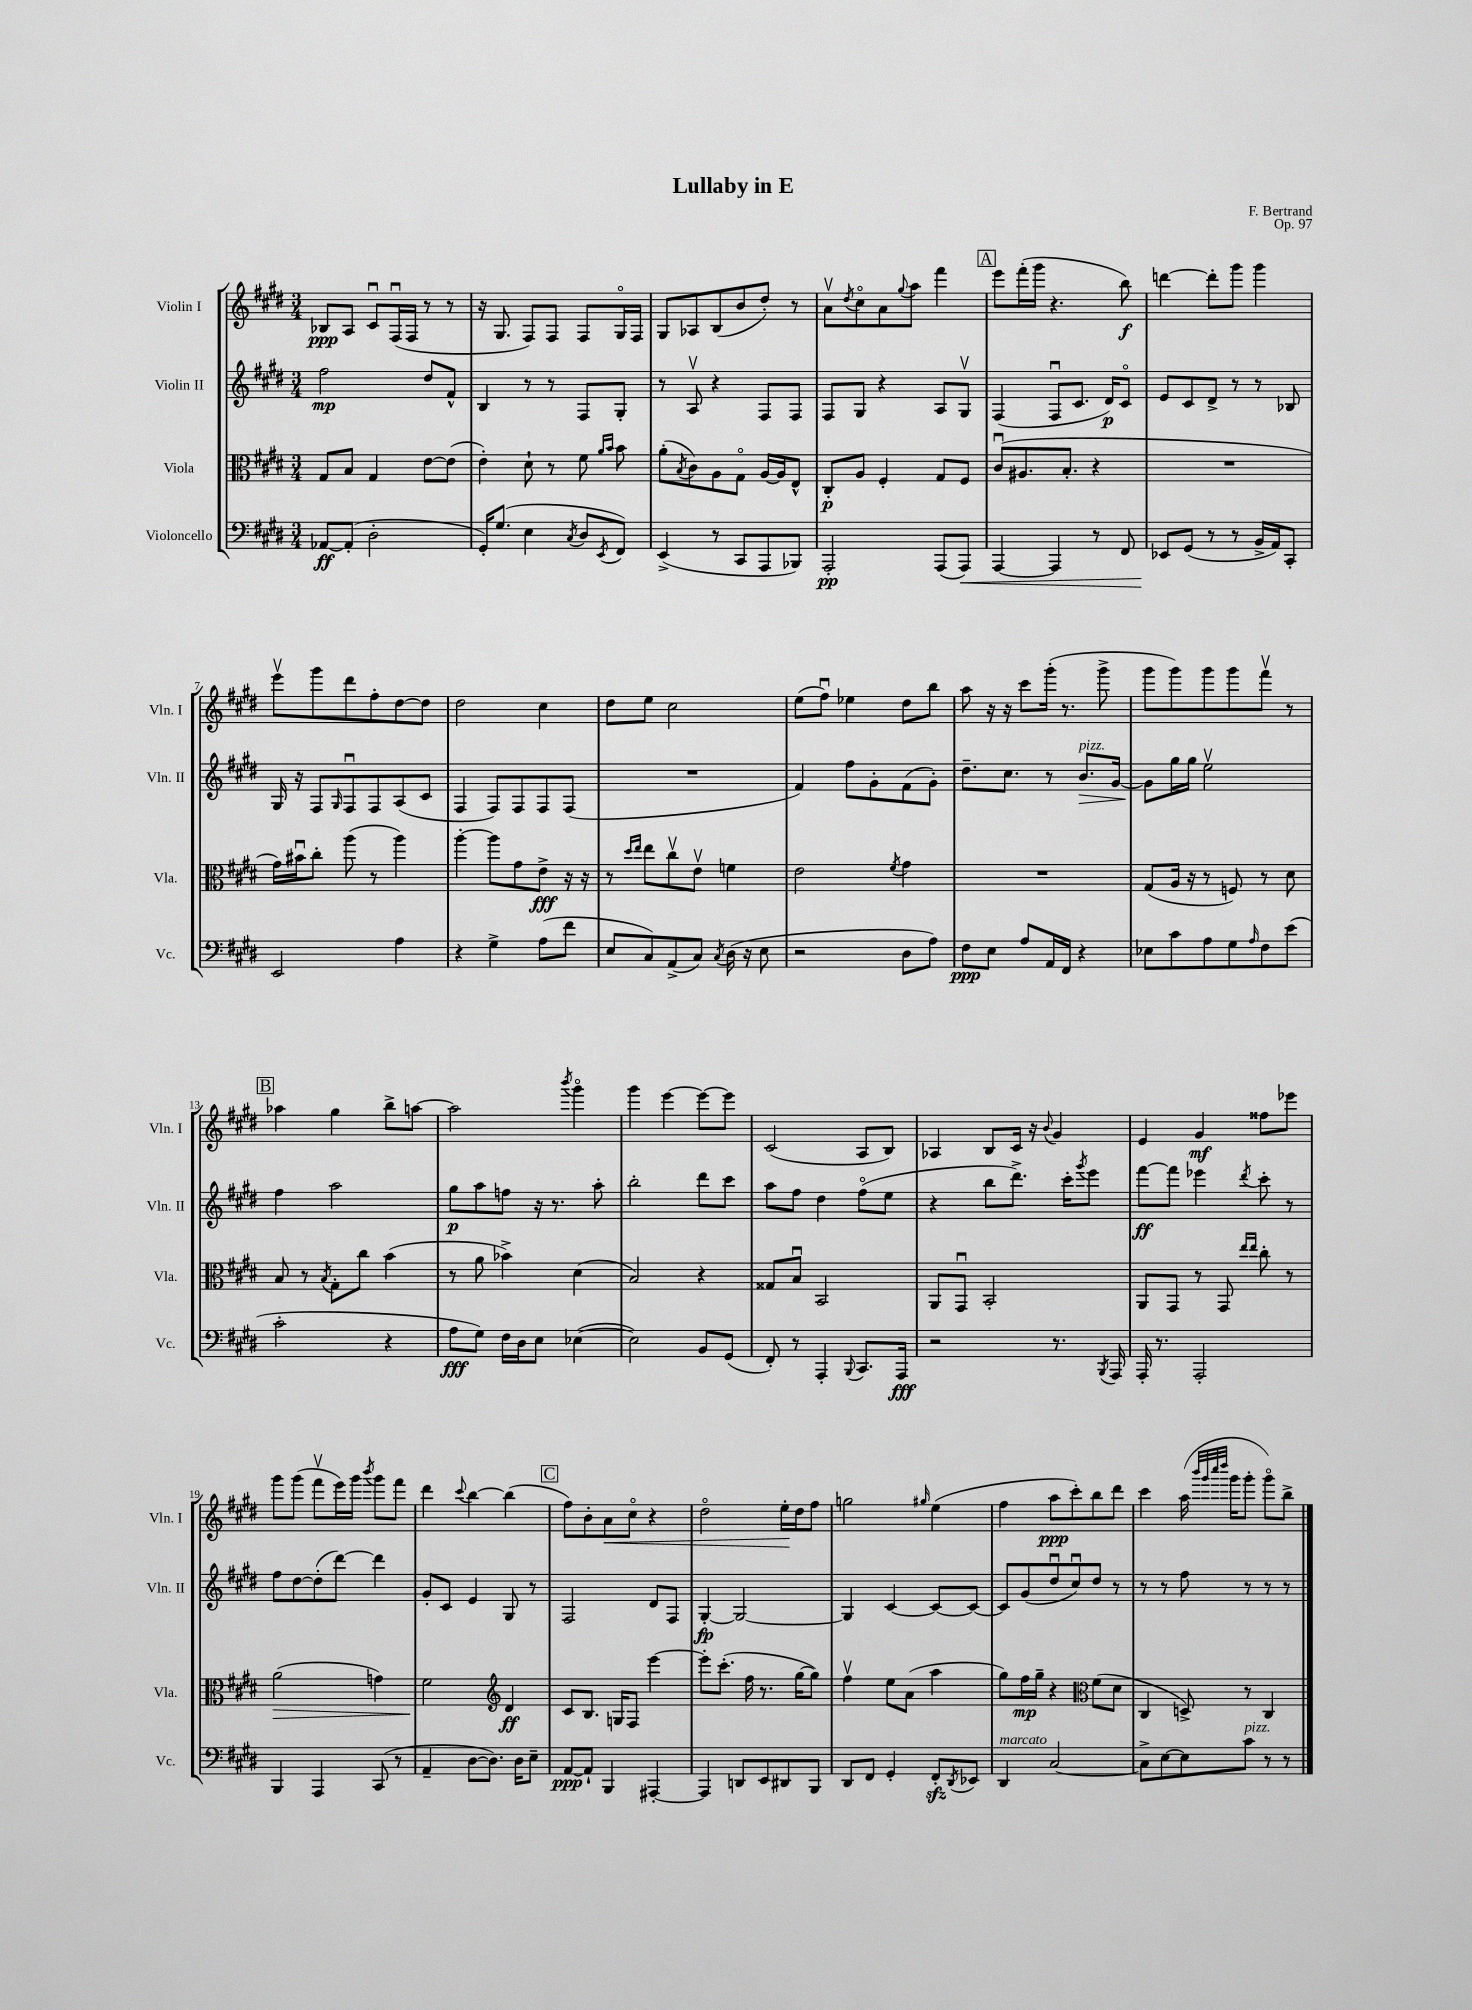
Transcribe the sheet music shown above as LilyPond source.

\header { title = "Lullaby in E" composer = "F. Bertrand" opus = "Op. 97" }
<<
\new StaffGroup <<
\new Staff = "s0" \with { instrumentName = "Violin I" shortInstrumentName = "Vln. I" } {
    \clef treble \key e \major \numericTimeSignature \time 3/4
    bes8\ppp a8 cis'8\downbow fis16\downbow( fis16 r8 r8 |
    r16 gis8. fis8) fis8 fis8 gis16\flageolet fis16 |
    gis8 aes8 b8( b'8 dis''8-.) r8 |
    a'8\upbow \acciaccatura { dis''8 } cis''8\flageolet a'8 \appoggiatura { gis''8 } a''8 fis'''4 |
    \mark \markup { \box "A" } e'''8 fis'''16-.( gis'''16 r4. b''8\f) |
    d'''4~ d'''8-. gis'''8 gis'''4 |
    e'''8\upbow gis'''8 dis'''8 fis''8-. dis''8~ dis''8 |
    dis''2 cis''4 |
    dis''8 e''8 cis''2 |
    e''8( fis''8\downbow) ees''4 dis''8 b''8 |
    a''8 r16 r16 cis'''8 gis'''16-.( r8. gis'''8-> |
    gis'''8 gis'''8) gis'''8 gis'''8 fis'''8\upbow r8 |
    \mark \markup { \box "B" } aes''4 gis''4 b''8-> a''8~ |
    a''2 \acciaccatura { b'''8 } gis'''4\flageolet |
    gis'''4 e'''4~ e'''8~ e'''8 |
    cis'2( a8 b8) |
    aes4 b8 cis'16 r16 \appoggiatura { b'8 } gis'4 |
    e'4 gis'4\mf fisis''8 ees'''8 |
    gis'''8 gis'''8( fis'''8\upbow e'''16) gis'''16 \acciaccatura { b'''8 } gis'''8 fis'''8 |
    dis'''4 \appoggiatura { cis'''8 } b''4~ b''4( |
    \mark \markup { \box "C" } fis''8) b'8-. a'8\< cis''8\flageolet r4 |
    dis''2\flageolet e''16-.\! dis''16 fis''8 |
    g''2 \grace { gis''16 } e''4( |
    fis''4 a''8\ppp cis'''8-.) b''8 dis'''8 |
    cis'''4 a''16( \grace { b'''32 gis'''32 cis''''32 dis''''32 } gis'''16 gis'''8-. gis'''8\flageolet) b''8-> \bar "|." |
}
\new Staff = "s1" \with { instrumentName = "Violin II" shortInstrumentName = "Vln. II" } {
    \clef treble \key e \major \numericTimeSignature \time 3/4
    fis''2\mp dis''8 fis'8-^ |
    b4 r8 r8 fis8 gis8-. |
    r8 a8\upbow r4 fis8 fis8 |
    fis8 gis8 r4 a8 gis8\upbow |
    \mark \markup { \box "A" } fis4( fis8\downbow cis'8. dis'16\p) cis'8\flageolet |
    e'8 cis'8 dis'8-> r8 r8 bes8 |
    gis16 r16 fis8 \grace { gis16 } fis8\downbow fis8 a8( cis'8 |
    fis4 fis8) fis8 fis8 fis8( |
    R2. |
    fis'4) fis''8 gis'8-. fis'8( gis'8-.) |
    dis''8.-- cis''8. r8 b'8.\>^\markup { \italic "pizz." } gis'16~ |
    gis'8\! gis''16 gis''16 e''2\upbow |
    \mark \markup { \box "B" } fis''4 a''2 |
    gis''8\p a''8 f''8 r16 r8. a''8-. |
    b''2-. dis'''8 cis'''8 |
    a''8 fis''8 dis''4 fis''8\flageolet( e''8 |
    r4 b''8 dis'''8.->) cis'''16-. \acciaccatura { gis'''8 } e'''8 |
    fis'''8~\ff fis'''8 ees'''4 \acciaccatura { dis'''8 } cis'''8-. r8 |
    fis''8 dis''8~ dis''8-.( dis'''8~) dis'''4 |
    gis'8-. cis'8 e'4 gis8 r8 |
    \mark \markup { \box "C" } fis2 dis'8 fis8 |
    gis4~-.\fp gis2~ |
    gis4 cis'4~ cis'8~ cis'8~ |
    cis'8 gis'8( dis''8\downbow cis''8\downbow) dis''8 r8 |
    r8 r8 fis''8 r8 r8 r8 \bar "|." |
}
\new Staff = "s2" \with { instrumentName = "Viola" shortInstrumentName = "Vla." } {
    \clef alto \key e \major \numericTimeSignature \time 3/4
    gis8 b8 gis4 e'8~ e'8( |
    e'4-.) dis'8-! r8 fis'8 \grace { a'16 b'16 } b'8 |
    a'8-.( \acciaccatura { b8 } cis'8) a8 gis8\flageolet a16~ a16 e8-^ |
    cis8-.\p a8 fis4-. gis8 fis8 |
    \mark \markup { \box "A" } cis'8\downbow( ais8. b8.-. r4 |
    R2. |
    gis'16) bis'16\downbow cis''8-. a''8( r8 a''4) |
    a''4~-. a''8 gis'8 e'8->\fff r16 r16 |
    r8 \grace { dis''16 e''16 } e''8 cis''8\upbow e'8\upbow f'4 |
    e'2 \acciaccatura { fis'8 } gis'4 |
    R2. |
    gis8( a16 r16 r8 f8) r8 dis'8 |
    \mark \markup { \box "B" } b8 r8 \acciaccatura { b8 } gis8-. cis''8 b'4( |
    r8 a'8 bes'4->) dis'4( |
    b2) r4 |
    gisis8 b8\downbow b,2 |
    a,8 gis,8\downbow b,2-. |
    a,8 gis,8 r8 gis,8 \grace { e''16 e''16 } cis''8-. r8 |
    a'2\>( g'4) |
    fis'2\! \clef treble dis'4\ff |
    \mark \markup { \box "C" } cis'8 b8. g16 fis8 e'''4~ |
    e'''8-. cis'''8.-.( fis''16 r8. gis''16~ gis''8) |
    fis''4\upbow e''8 a'8( a''4 |
    gis''8) fis''16\mp gis''16-- r4 \clef alto fis'8( dis'8 |
    cis4 d8->) r8 cis4 \bar "|." |
}
\new Staff = "s3" \with { instrumentName = "Violoncello" shortInstrumentName = "Vc." } {
    \clef bass \key e \major \numericTimeSignature \time 3/4
    aes,8~\ff aes,8-.( dis2-. |
    gis,16-.) gis8.( e4 \acciaccatura { cis8 } dis8 \acciaccatura { e,8 } fis,8) |
    e,4->( r8 cis,8 a,,8 bes,,8) |
    a,,2-.\pp a,,8( a,,8\<) |
    \mark \markup { \box "A" } a,,4~ a,,4 r8 fis,8 |
    ees,8\! gis,8( r8 r8 b,16-> a,16) cis,8-. |
    e,2 a4 |
    r4 gis4-> a8( fis'8 |
    e8 cis8) a,8->( cis8) \acciaccatura { cis8 } dis16( r16 e8 |
    r2 dis8 a8) |
    fis8\ppp e8 a8 a,16 fis,16 r4 |
    ees8 cis'8 a8 gis8 \grace { a16 } fis8 e'8( |
    \mark \markup { \box "B" } cis'2-. r4 |
    a8\fff gis8) fis16 dis16 e8 ees4~( |
    ees2) b,8 gis,8( |
    fis,8-.) r8 a,,4-. \appoggiatura { b,,8 } cis,8. a,,16\fff |
    r2 r8. \acciaccatura { b,,8 } a,,16 |
    a,,16-. r8. a,,2-. |
    b,,4 a,,4 cis,8( r8 |
    a,4-- dis8~ dis8.) dis16 e8-- |
    \mark \markup { \box "C" } a,8~\ppp a,8-! b,,4 ais,,4~-. |
    ais,,4 d,8 e,8 dis,8 b,,8 |
    dis,8 fis,8 gis,4-. fis,8-.\sfz \acciaccatura { dis,8 } ees,8 |
    dis,4^\markup { \italic "marcato" } cis2~ |
    cis8-> e8~ e8 cis'8^\markup { \italic "pizz." } r8 r8 \bar "|." |
}
>>
>>
